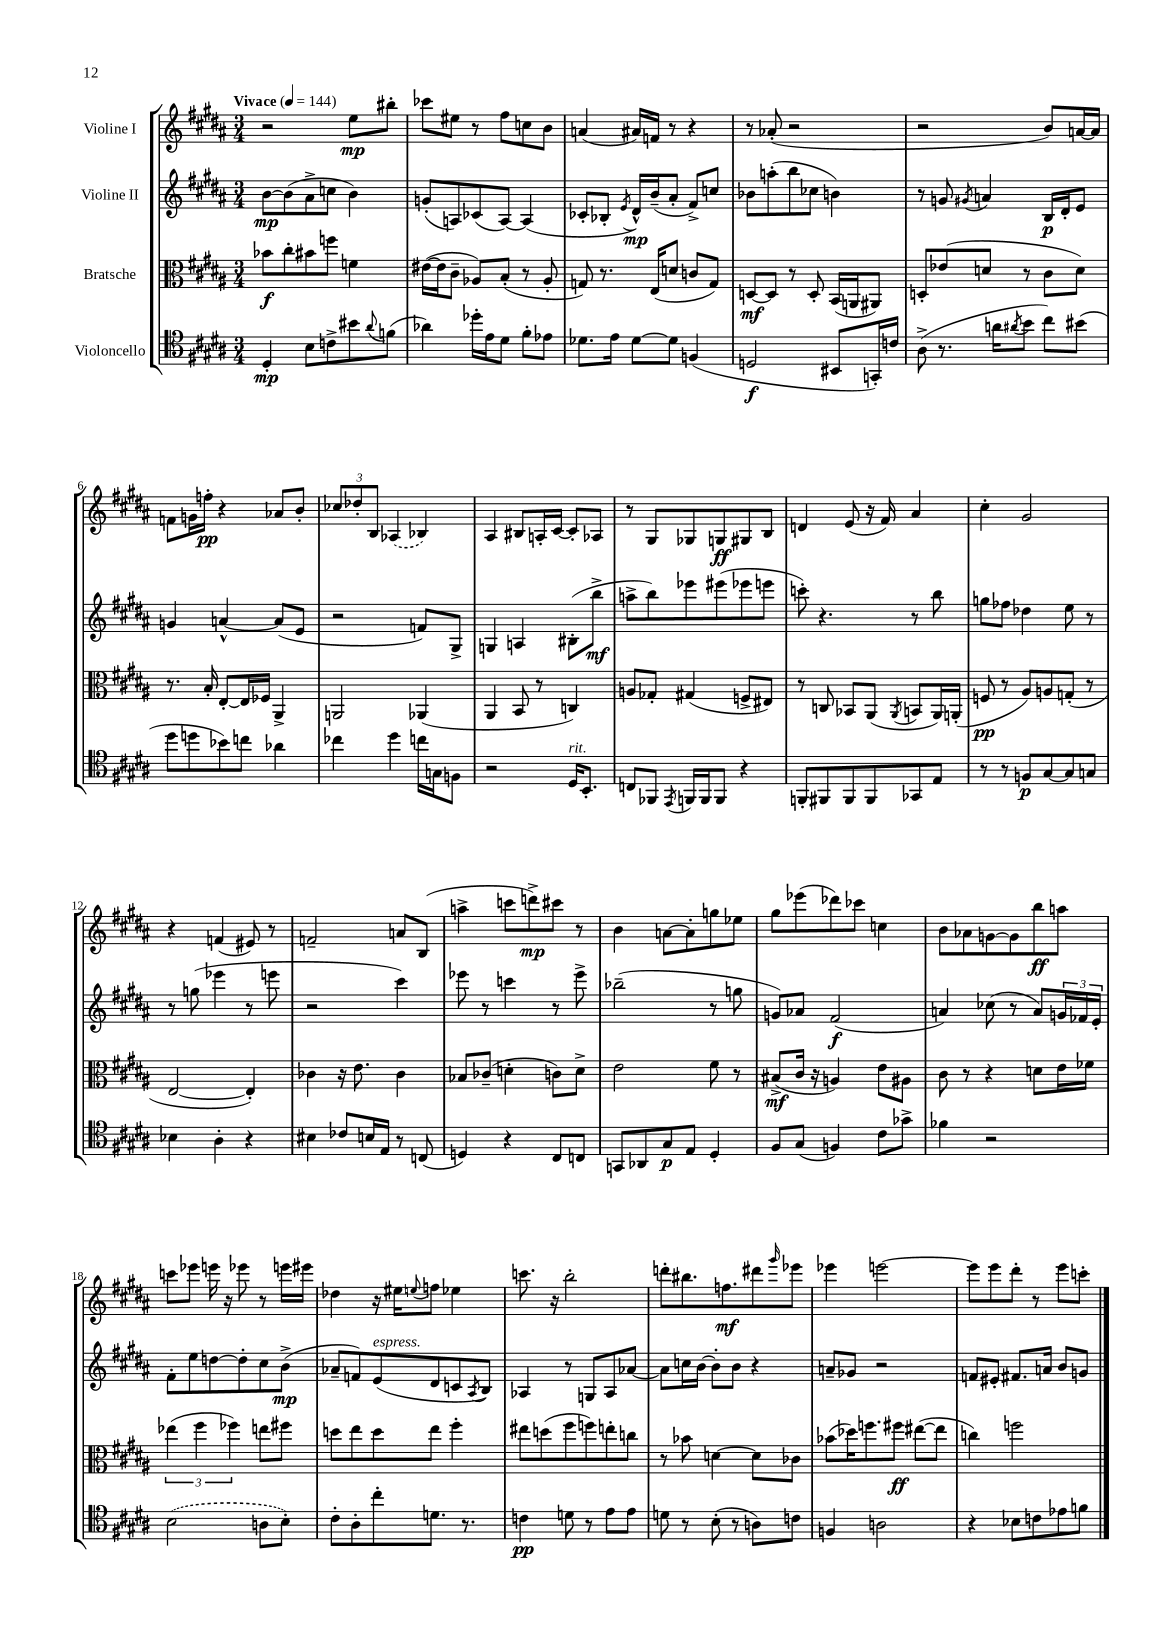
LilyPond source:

<<
\new StaffGroup <<
\new Staff = "s0" \with { instrumentName = "Violine I" } {
    \clef treble \key b \major \numericTimeSignature \time 3/4 \tempo "Vivace" 4 = 144
    r2 e''8\mp bis''8-. |
    ces'''8 eis''8 r8 fis''8 c''8 b'8 |
    a'4( ais'16) f'16 r8 r4 |
    r8 aes'8-.( r2 |
    r2 b'8) a'16~ a'16 |
    f'8 g'16 f''16-.\pp r4 aes'8 b'8-. |
    \tuplet 3/2 { ces''8 des''8-. b8 } \once \slurDashed aes4( bes4) |
    ais4 bis8 a16-. cis'16~ cis'8-. aes8 |
    r8 gis8 ges8 g8\ff gis8 b8 |
    d'4 e'8( r16 fis'16) ais'4 |
    cis''4-. gis'2 |
    r4 f'4( eis'8) r8 |
    f'2-- a'8 b8( |
    a''4-> c'''8 d'''8->\mp) cis'''8 r8 |
    b'4 a'8~ a'8-. g''8 ees''8 |
    gis''8 ees'''8( des'''8) ces'''8 c''4 |
    b'8 aes'8 g'8~ g'8 b''8\ff a''8 |
    c'''8 ees'''8 e'''16 r16 ees'''8 r8 e'''16 eis'''16 |
    des''4 r16 eis''16 \appoggiatura { e''8 } f''8 ees''4 |
    c'''8. r16 b''2-. |
    d'''8-. bis''8. f''8.\mf dis'''8 \grace { gis'''16 } ees'''8 |
    ees'''4 e'''2~ |
    e'''8 e'''8 dis'''8-. r8 e'''8 c'''8-. \bar "|." |
}
\new Staff = "s1" \with { instrumentName = "Violine II" } {
    \clef treble \key b \major \numericTimeSignature \time 3/4
    b'8~\mp b'8( ais'8-> c''8 b'4) |
    g'8-.( a8) ces'8( a8~) a4( |
    ces'8-. bes8-. \acciaccatura { e'8 } dis'16-^\mp) b'16--( ais'8-. fis'8->) c''8 |
    bes'8 a''8-.( b''8 ces''8 b'4) |
    r8 g'8 \acciaccatura { gis'8 } a'4 b16\p dis'16-. e'8 |
    g'4 a'4~-^ a'8( e'8 |
    r2 f'8) gis8-> |
    g4 a4 bis8-.( b''8->\mf |
    a''8-> b''8) ees'''8 eis'''8( ees'''8 e'''8 |
    c'''8-.) r4. r8 b''8 |
    g''8 fes''8 des''4 e''8 r8 |
    r8 g''8( ees'''4 r8 e'''8 |
    r2 cis'''4) |
    ees'''8 r8 c'''4 r8 ees'''8-> |
    bes''2--( r8 g''8 |
    g'8) aes'8 fis'2\f( |
    a'4) ces''8( r8 a'8) \tuplet 3/2 { g'16 fes'16 e'16-. } |
    fis'8-. e''8 d''8~ d''8-. cis''8 b'8->\mp( |
    aes'8-- f'8) e'8^\markup { \italic "espress." }( dis'8 c'8 \acciaccatura { ais8 } b8) |
    aes4 r8 g8 aes8 aes'8~ |
    aes'8 c''16 b'16~ b'8-. b'8 r4 |
    a'8-- ges'8 r2 |
    f'8 eis'8-. fis'8. a'16 b'8 g'8 \bar "|." |
}
\new Staff = "s2" \with { instrumentName = "Bratsche" } {
    \clef alto \key b \major \numericTimeSignature \time 3/4
    bes'8\f cis''8-. bis'8 f''8 f'4 |
    eis'16~( eis'16 cis'8-- aes8) b8-.( r8 aes8-. |
    g8) r8. e16( d'8 c'8 g8) |
    d8~\mf d8 r8 d8-. b,16( a,16 ais,8) |
    d8-. ees'8( d'8 r8 cis'8 d'8) |
    r8. b16-. e8~-. e16 fes16 ais,4-> |
    a,2 aes,4( |
    ais,4 b,8 r8 c4) |
    a8 ges8-. gis4( f8-> eis8) |
    r8 c8 bes,8 ais,8( \acciaccatura { ais,8 } b,8 ais,16) a,16-.( |
    f8\pp r8 ais8) a8 g8-.( r8 |
    e2~ e4-.) |
    ces'4 r16 e'8. ces'4 |
    bes8 ces'8--( d'4-. c'8) d'8-> |
    e'2 fis'8 r8 |
    bis8->\mf( cis'16 r16 a4) e'8 ais8 |
    cis'8 r8 r4 d'8 e'16 fes'16 |
    \tuplet 3/2 { ees''4( fis''4 fes''4) } e''8 fis''8 |
    d''8 e''8 d''8 e''8 fis''4-. |
    eis''8 d''8( fis''8 f''8) e''8-. c''8 |
    r8 bes'8 d'4~ d'8 ces'8 |
    bes'8( des''16) f''8. fis''8\ff eis''8~( eis''8 |
    c''4) f''2 \bar "|." |
}
\new Staff = "s3" \with { instrumentName = "Violoncello" } {
    \clef tenor \key b \major \numericTimeSignature \time 3/4
    dis4-.\mp b8 c'8-> bis'8 \appoggiatura { ais'8 } f'8( |
    aes'4) des''16-. e'16 dis'8 fis'8-. ees'8 |
    des'8. e'16 des'8~ des'8 f4( |
    d2\f bis,8 g,16-.) c'16 |
    ais8->( r8. a'16 \acciaccatura { ais'8 } b'8 cis''8) bis'8( |
    dis''8 d''8 bes'8) c''8 aes'4 |
    ces''4 dis''4 c''16 g16 f8 |
    r2 dis16^\markup { \italic "rit." } b,8.-. |
    c8 fes,8 \acciaccatura { e,8 } f,16 f,16 f,8 r4 |
    f,8-. fis,8 fis,8 fis,8 ges,8 e8 |
    r8 r8 f8\p gis8~ gis8 g8 |
    bes4 ais4-. r4 |
    bis4 ces'8 b16 e16 r8 c8( |
    d4) r4 cis8 c8 |
    g,8 aes,8 gis8\p e8 dis4-. |
    fis8 gis8( f4) cis'8 ges'8-> |
    fes'4 r2 |
    \once \slurDashed b2( a8 b8-.) |
    cis'8-. ais8-. cis''8-. d'8. r8. |
    c'4\pp d'8 r8 e'8 e'8 |
    d'8 r8 b8-.( r8 a8) c'8 |
    f4 a2 |
    r4 bes8 c'8 ees'8 f'8 \bar "|." |
}
>>
>>
